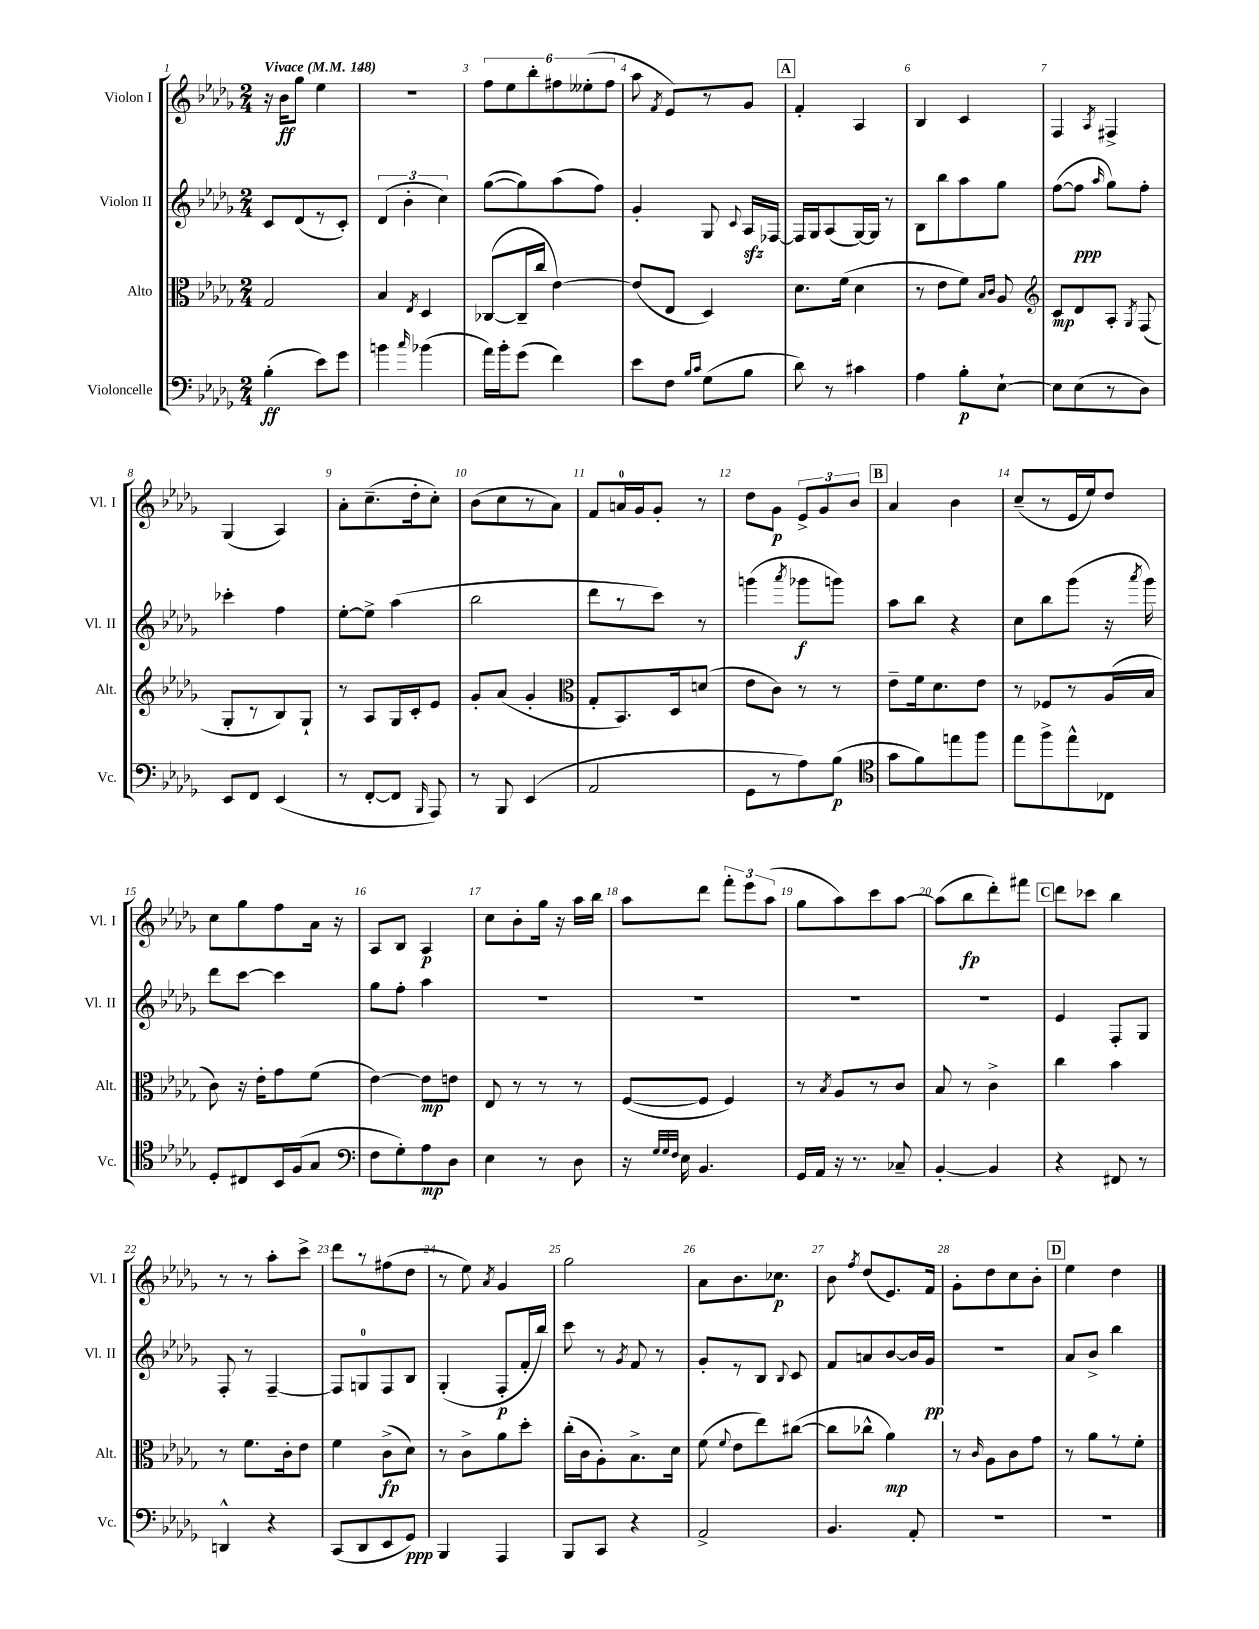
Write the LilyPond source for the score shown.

<<
\new StaffGroup <<
\new Staff = "s0" \with { instrumentName = "Violon I" shortInstrumentName = "Vl. I" } {
    \clef treble \key des \major \numericTimeSignature \time 2/4 \tempo "Vivace" 4 = 148
    \autoBeamOff r16 bes'16[\ff ges''8] ees''4 |
    R2 |
    \tuplet 6/4 { f''8[ ees''8 bes''8-. fis''8 eeses''8-.( fis''8] } |
    aes''8 \acciaccatura { f'8 } ees'8[) r8 ges'8] |
    \mark \markup { \box "A" } f'4-. aes4 |
    bes4 c'4 |
    f4 \acciaccatura { aes8 } fis4-> |
    ges4( aes4) |
    aes'8[-. c''8.--( des''16-. c''8]-.) |
    bes'8[( c''8 r8 aes'8]) |
    f'8[ a'16-0 ges'16 ges'8]-. r8 |
    des''8[ ges'8]\p \tuplet 3/2 { ees'8[-> ges'8 bes'8] } |
    \mark \markup { \box "B" } aes'4 bes'4 |
    c''8[--( r8 ees'16 ees''16) des''8] |
    c''8[ ges''8 f''8 aes'16] r16 |
    aes8[ bes8] aes4\p |
    c''8[ bes'8-. ges''16] r16 aes''16[ bes''16] |
    aes''8[ des'''8] \tuplet 3/2 { f'''8[-. ees'''8 aes''8]( } |
    ges''8[ aes''8) c'''8 aes''8]~ |
    aes''8[( bes''8\fp des'''8-.) fis'''8] |
    \mark \markup { \box "C" } des'''8[ ces'''8] bes''4 |
    r8 r8 aes''8[-. c'''8]-> |
    des'''8[ r8 fis''8( des''8] |
    r8 ees''8) \acciaccatura { aes'8 } ges'4 |
    ges''2 |
    aes'8[ bes'8. ces''8.]\p |
    bes'8 \acciaccatura { f''8 } des''8[( ees'8.) f'16] |
    ges'8[-. des''8 c''8 bes'8]-. |
    \mark \markup { \box "D" } ees''4 des''4 \bar "|." |
}
\new Staff = "s1" \with { instrumentName = "Violon II" shortInstrumentName = "Vl. II" } {
    \clef treble \key des \major \numericTimeSignature \time 2/4
    \autoBeamOff c'8[ des'8( r8 c'8]-.) |
    \tuplet 3/2 { des'4( bes'4-. c''4) } |
    ges''8[~( ges''8) aes''8( f''8]) |
    ges'4-. ges8 \appoggiatura { c'8 } aes16[\sfz fes16]~ |
    \mark \markup { \box "A" } fes16[ ges16 aes8( ges16~) ges16] r8 |
    bes8[ bes''8 aes''8 ges''8] |
    f''8[~( f''8]\ppp \grace { aes''16 } ges''8[) f''8]-. |
    ces'''4-. f''4 |
    ees''8[~-. ees''8]-> aes''4( |
    bes''2 |
    des'''8[ r8 c'''8]) r8 |
    g'''4( \acciaccatura { aes'''8 } ges'''8[\f g'''8]) |
    \mark \markup { \box "B" } aes''8[ bes''8] r4 |
    c''8[ bes''8 ges'''8]( r16 \acciaccatura { aes'''8 } ges'''16) |
    des'''8[ c'''8]~ c'''4 |
    ges''8[ f''8]-. aes''4 |
    R2 |
    R2 |
    R2 |
    R2 |
    \mark \markup { \box "C" } ees'4 f8[-. ges8] |
    f8-. r8 f4~-- |
    f8[ g8-0 f8 bes8] |
    ges4-.( f8[-.\p f'16-. bes''16]) |
    c'''8 r8 \acciaccatura { ges'8 } f'8 r8 |
    ges'8[-. r8 bes8] \appoggiatura { bes8 } c'8 |
    f'8[ a'8 bes'8~ bes'16 ges'16]\pp |
    r2 |
    \mark \markup { \box "D" } aes'8[ bes'8]-> bes''4 \bar "|." |
}
\new Staff = "s2" \with { instrumentName = "Alto" shortInstrumentName = "Alt." } {
    \clef alto \key des \major \numericTimeSignature \time 2/4
    \autoBeamOff ges2 |
    bes4 \acciaccatura { ees8 } des4 |
    ces8[~( ces16-- c''16] ees'4~) |
    ees'8[( ees8] des4) |
    \mark \markup { \box "A" } des'8.[ f'16]( des'4 |
    r8 ees'8[ f'8]) \grace { bes16[ c'16] } aes8 |
    \clef treble c'8[\mp des'8 aes8]-. \acciaccatura { ges8 } f8( |
    ges8[-. r8 bes8) ges8]-! |
    r8 aes8[ ges16 c'16-. ees'8] |
    ges'8[-. aes'8]( ges'4-. |
    \clef alto ges8[-. bes,8.) des16 d'8]( |
    ees'8[ c'8]) r8 r8 |
    \mark \markup { \box "B" } ees'8[-- f'16 des'8. ees'8] |
    r8 fes8[ r8 aes16( bes16] |
    c'8) r16 ees'16[-. ges'8 f'8]( |
    ees'4~) ees'8[\mp e'8] |
    ees8 r8 r8 r8 |
    f8[~( f8] f4) |
    r8 \acciaccatura { bes8 } aes8[ r8 c'8] |
    bes8 r8 c'4-> |
    \mark \markup { \box "C" } c''4 bes'4 |
    r8 f'8.[ c'16-. ees'8] |
    f'4 c'8[->\fp( des'8]) |
    r8 c'8[-> aes'8 des''8]-. |
    c''16[-.( c'16 aes8-.) bes8.-> des'16] |
    f'8( \appoggiatura { f'8 } ees'8[ ees''8) cis''8]~( |
    cis''8[ ces''8]-^ aes'4\mp) |
    r8 \grace { c'16 } aes8[ c'8 ges'8] |
    \mark \markup { \box "D" } r8 aes'8[ r8 f'8]-. \bar "|." |
}
\new Staff = "s3" \with { instrumentName = "Violoncelle" shortInstrumentName = "Vc." } {
    \clef bass \key des \major \numericTimeSignature \time 2/4
    \autoBeamOff bes4-.\ff( ees'8[) ges'8] |
    b'4 \grace { c''16 } bes'4( |
    aes'16[) bes'16-. ges'8]( f'4) |
    ees'8[ f8] \grace { bes16[ c'16] } ges8[( bes8] |
    \mark \markup { \box "A" } des'8) r8 cis'4 |
    aes4 bes8[-.\p ees8]~-! |
    ees8[ ees8( r8 des8]) |
    ees,8[ f,8] ees,4( |
    r8 f,8[~-. f,8] \grace { bes,,16 } aes,,8) |
    r8 bes,,8 ees,4( |
    aes,2 |
    ges,8[ r8 aes8) bes8]\p( |
    \mark \markup { \box "B" } \clef tenor ges'8[ f'8) e''8 f''8] |
    ees''8[ f''8-> ees''8-^ ces8] |
    des8[-. cis8 bes,16 f16( ges8] |
    \clef bass f8[ ges8-.) aes8\mp des8] |
    ees4 r8 des8 |
    r16 \grace { ges32[ ges32 f32] } ees16 bes,4. |
    ges,16[ aes,16] r16 r8. ces8-- |
    bes,4~-. bes,4 |
    \mark \markup { \box "C" } r4 fis,8 r8 |
    d,4-^ r4 |
    c,8[( des,8 ees,8 ges,8]\ppp) |
    bes,,4 aes,,4 |
    bes,,8[ c,8] r4 |
    aes,2-> |
    bes,4. aes,8-. |
    R2 |
    \mark \markup { \box "D" } R2 \bar "|." |
}
>>
>>
\layout { \context { \Score \override BarNumber.break-visibility = ##(#f #t #t) barNumberVisibility = #all-bar-numbers-visible } }
